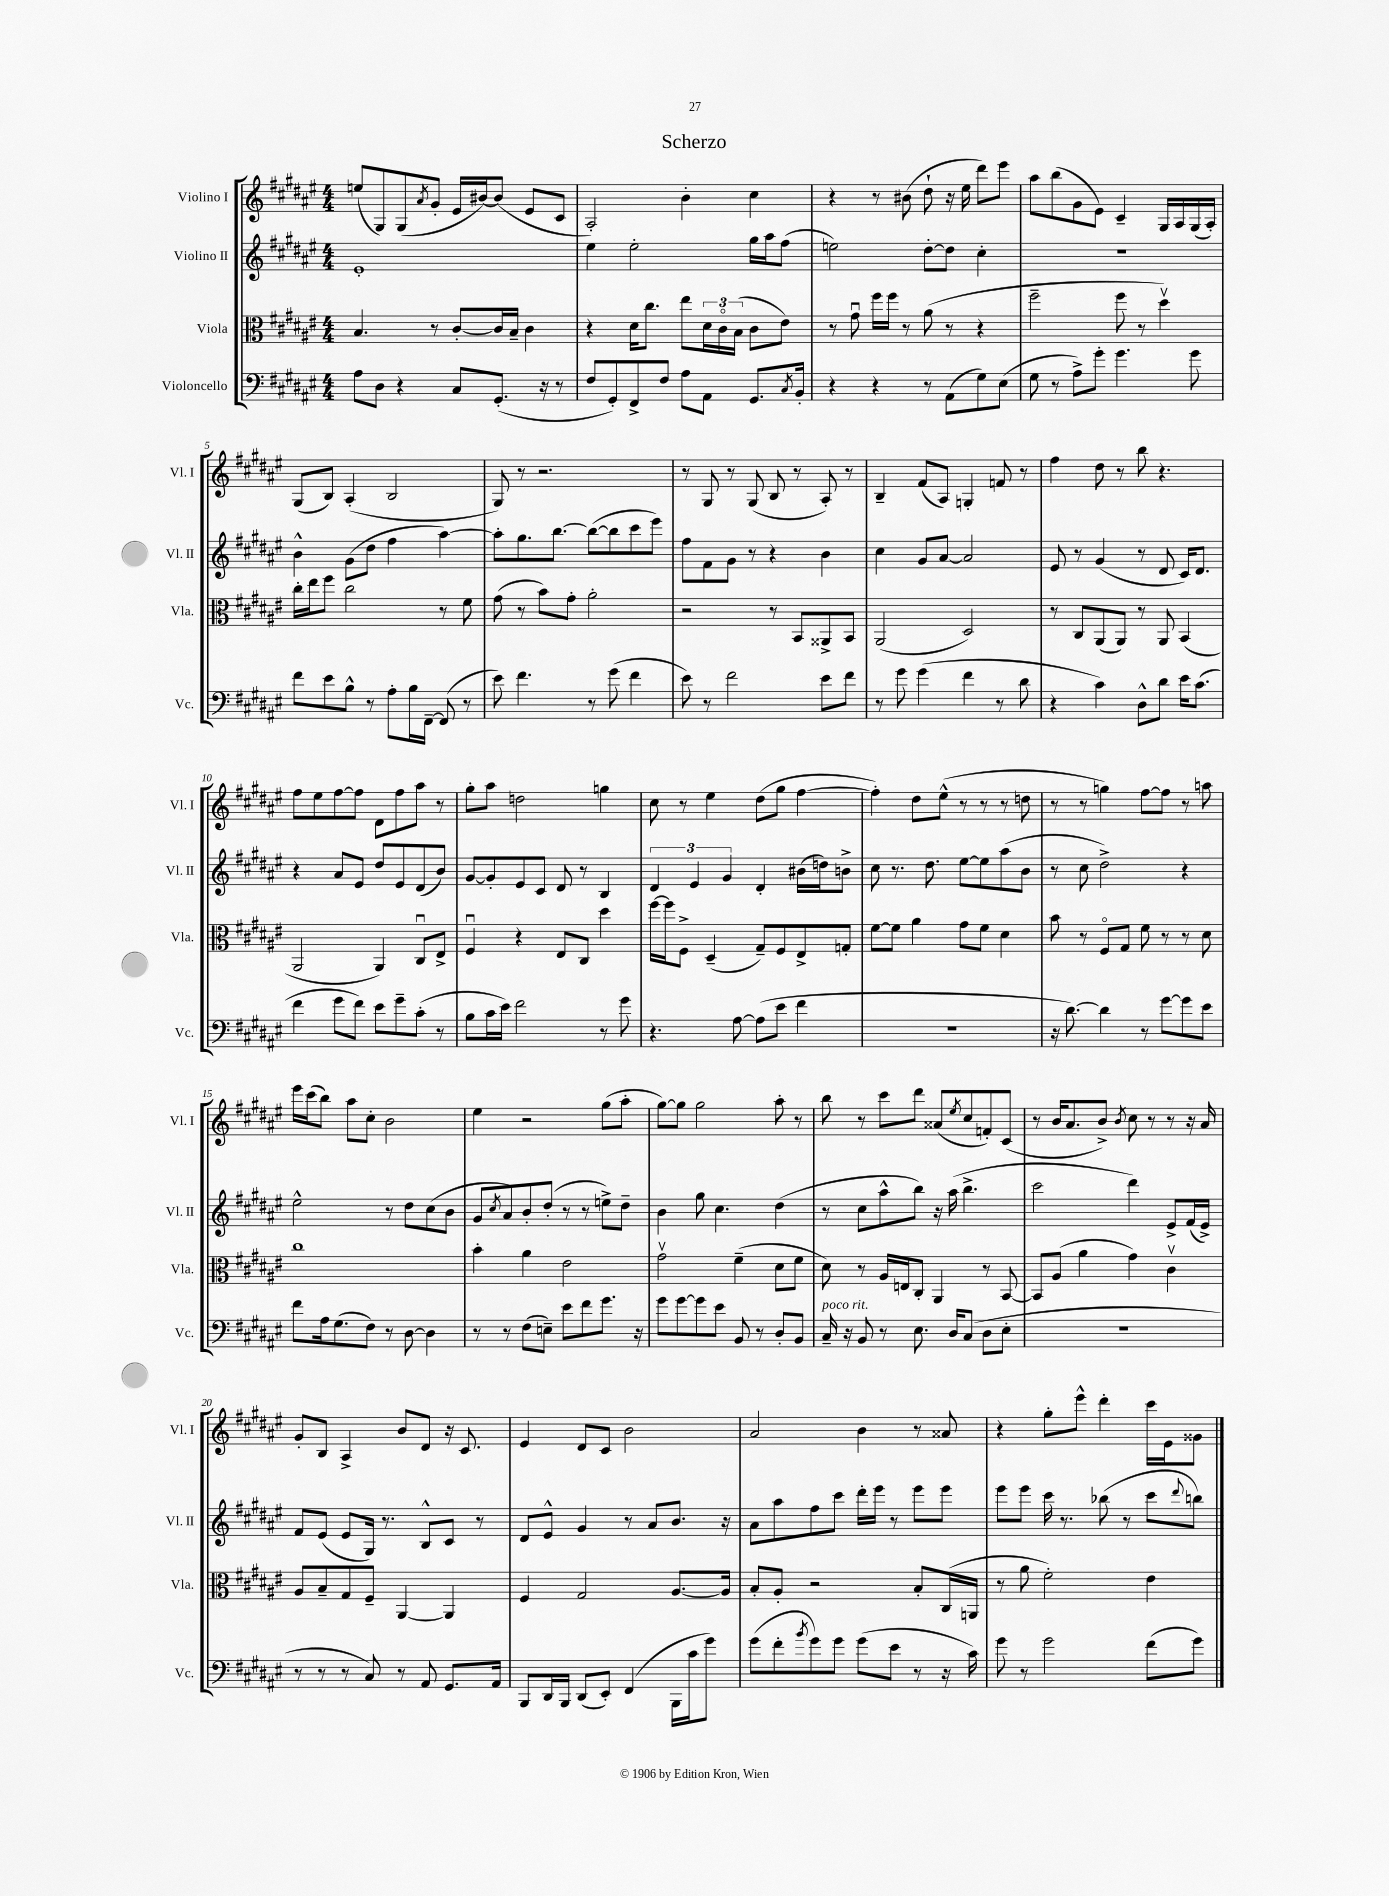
\header { title = "Scherzo" }
<<
\new StaffGroup <<
\new Staff = "s0" \with { instrumentName = "Violino I" shortInstrumentName = "Vl. I" } {
    \clef treble \key fis \major \numericTimeSignature \time 4/4
    e''8( gis8) gis8( \acciaccatura { ais'8 } gis'8-. eis'16 bis'16~) bis'8( eis'8 cis'8 |
    ais2-.) b'4-. cis''4 |
    r4 r8 bis'8( dis''8-! r16 eis''16 dis'''8) eis'''8 |
    ais''8 b''8( gis'8 eis'8) cis'4-- gis16 ais16 gis16( ais16-.) |
    gis8( b8) ais4-.( b2 |
    gis8) r8 r2. |
    r8 gis8 r8 gis8( b8 r8 ais8-.) r8 |
    b4-- fis'8( ais8) g4-. f'8 r8 |
    fis''4 dis''8 r8 b''8 r4. |
    fis''8 eis''8 fis''8~ fis''8 dis'8 fis''8 ais''8 r8 |
    gis''8-. ais''8 d''2 g''4 |
    cis''8 r8 eis''4 dis''8( gis''8 fis''4~ |
    fis''4-.) dis''8 eis''8-^( r8 r8 r8 d''8 |
    r8 r8 g''4) fis''8~ fis''8 r8 a''8 |
    eis'''16 cis'''16( b''8) ais''8 cis''8-. b'2 |
    eis''4 r2 gis''8( ais''8-. |
    gis''8~) gis''8 gis''2 ais''8-. r8 |
    b''8 r8 cis'''8 dis'''8 aisis'8( \acciaccatura { eis''8 } cis''8 f'8-.) cis'8( |
    r8 b'16 ais'8. b'8->) \acciaccatura { b'8 } cis''8 r8 r8 r16 ais'16 |
    gis'8-. b8 ais4-> b'8 dis'8 r16 cis'8. |
    eis'4 dis'8 cis'8 b'2 |
    ais'2 b'4 r8 aisis'8 |
    r4 gis''8-. eis'''8-^ dis'''4-. cis'''16 eis'16 gisis'8 \bar "|." |
}
\new Staff = "s1" \with { instrumentName = "Violino II" shortInstrumentName = "Vl. II" } {
    \clef treble \key fis \major \numericTimeSignature \time 4/4
    eis'1-. |
    eis''4 eis''2-. gis''16 ais''16 fis''8( |
    e''2) dis''8~-. dis''8 cis''4-. |
    R1 |
    b'4-^ gis'8( dis''8 fis''4 ais''4~) |
    ais''8-. gis''8. b''8.~ b''8~( b''8 cis'''8 eis'''8) |
    fis''8 fis'8 gis'8 r8 r4 b'4 |
    cis''4 gis'8 ais'8~ ais'2 |
    eis'8 r8 gis'4( r8 dis'8 cis'16) dis'8. |
    r4 ais'8 eis'8 dis''8 eis'8 dis'8( b'8) |
    gis'8~ gis'8-. eis'8 cis'8 dis'8 r8 b4 |
    \tuplet 3/2 { dis'4 eis'4 gis'4 } dis'4-. bis'16( d''16) b'8-> |
    cis''8 r8. dis''8. eis''8~ eis''8 ais''8( b'8 |
    r8 cis''8 dis''2->) r4 |
    eis''2-^ r8 dis''8 cis''8( b'8 |
    gis'8 \acciaccatura { cis''8 } ais'8) b'8-. dis''8-.( r8 r8 e''8->) dis''8-- |
    b'4 gis''8 cis''4. dis''4( |
    r8 cis''8 ais''8-^ b''8) r16 ais''16( b''4.-> |
    cis'''2 dis'''4) eis'8-> fis'16( eis'16->) |
    fis'8 eis'8( eis'8 gis16) r8. b8-^ cis'8 r8 |
    dis'8 eis'8-^ gis'4 r8 ais'8 b'8. r16 |
    ais'8 ais''8 fis''8 cis'''8 dis'''16-. eis'''16 r8 eis'''8 eis'''8 |
    eis'''8 eis'''8 cis'''16 r8. bes''8( r8 cis'''8 \appoggiatura { dis'''8 } b''8) \bar "|." |
}
\new Staff = "s2" \with { instrumentName = "Viola" shortInstrumentName = "Vla." } {
    \clef alto \key fis \major \numericTimeSignature \time 4/4
    b4. r8 cis'8~-. cis'16 b16-- cis'4 |
    r4 dis'16 cis''8. eis''8 \tuplet 3/2 { dis'16 cis'16\flageolet b16( } cis'8 eis'8) |
    r8 gis'8\downbow fis''16 fis''16 r8 ais'8( r8 r4 |
    fis''2-- fis''8 r8 dis''4\upbow) |
    cis''16-. eis''16 fis''8 cis''2 r8 fis'8 |
    gis'8( r8 b'8) gis'8-. ais'2-. |
    r2 r8 b,8 aisis,8-> b,8 |
    ais,2( dis2) |
    r8 cis8 ais,8( ais,8) r8 ais,8 b,4( |
    ais,2 ais,4) cis8\downbow eis8-> |
    fis4\downbow r4 eis8 cis8 dis''4 |
    fis''16~ fis''16 fis8-> dis4--( gis8--) fis8 eis8-> g8-. |
    fis'8~ fis'8 ais'4 gis'8 fis'8 dis'4 |
    b'8 r8 fis8\flageolet gis8 fis'8 r8 r8 dis'8 |
    cis''1 |
    b'4-. ais'4 eis'2 |
    gis'2\upbow fis'4--( dis'8 fis'8 |
    dis'8) r8 ais16 e16 cis8-. ais,4 r8 b,8~ |
    b,8 ais8( ais'4 gis'4) cis'4\upbow |
    ais8 b8-- gis8 fis8-- ais,4~ ais,4 |
    fis4 gis2 ais8.~ ais16 |
    b8-. ais8-. r2 b8-. cis16( a,16 |
    r8 ais'8 fis'2-.) eis'4 \bar "|." |
}
\new Staff = "s3" \with { instrumentName = "Violoncello" shortInstrumentName = "Vc." } {
    \clef bass \key fis \major \numericTimeSignature \time 4/4
    ais8 dis8 r4 cis8 gis,8.-.( r16 r8 |
    fis8 gis,8-.) fis,8-> fis8 ais8 ais,8 gis,8. \acciaccatura { cis8 } b,16-. |
    r4 r4 r8 ais,8( gis8) eis8( |
    gis8 r8 ais8->) gis'8-. gis'4. gis'8 |
    fis'8 eis'8 b8-^ r8 ais8-. b16 fis,16~-- fis,8( r8 |
    eis'8) fis'4. r8 gis'8( fis'4 |
    eis'8) r8 fis'2 eis'8 fis'8 |
    r8 gis'8 gis'4( fis'4 r8 dis'8 |
    r4 cis'4) dis8-^ dis'8 eis'16 cis'8.( |
    fis'4 gis'8 fis'8) eis'8 gis'8-- cis'8-.( r8 |
    b8 cis'16 eis'16) fis'2 r8 gis'8 |
    r4. ais8~ ais8( eis'8 fis'4 |
    R1 |
    r16 dis'8.~) dis'4 r8 gis'8~ gis'8 eis'8 |
    fis'8 ais16 gis8.( fis8) r8 dis8~ dis4 |
    r8 r8 fis8( e8--) eis'8 fis'8 gis'8. r16 |
    gis'8 gis'8~ gis'8 eis'8 b,8 r8 dis8-. b,8 |
    cis16--^\markup { \italic "poco rit." } r16 b,8 r8 eis8. dis16 cis8( dis8 eis8-. |
    R1 |
    r8 r8 r8 cis8) r8 ais,8 gis,8. ais,16 |
    b,,8 dis,16 b,,16 dis,8( eis,8-.) fis,4( b,,16 cis'16 gis'8) |
    gis'8( fis'8-. \acciaccatura { b'8 } gis'8) gis'8 gis'8( eis'8 r8 r16 cis'16) |
    gis'8 r8 gis'2 fis'8( gis'8) \bar "|." |
}
>>
>>
